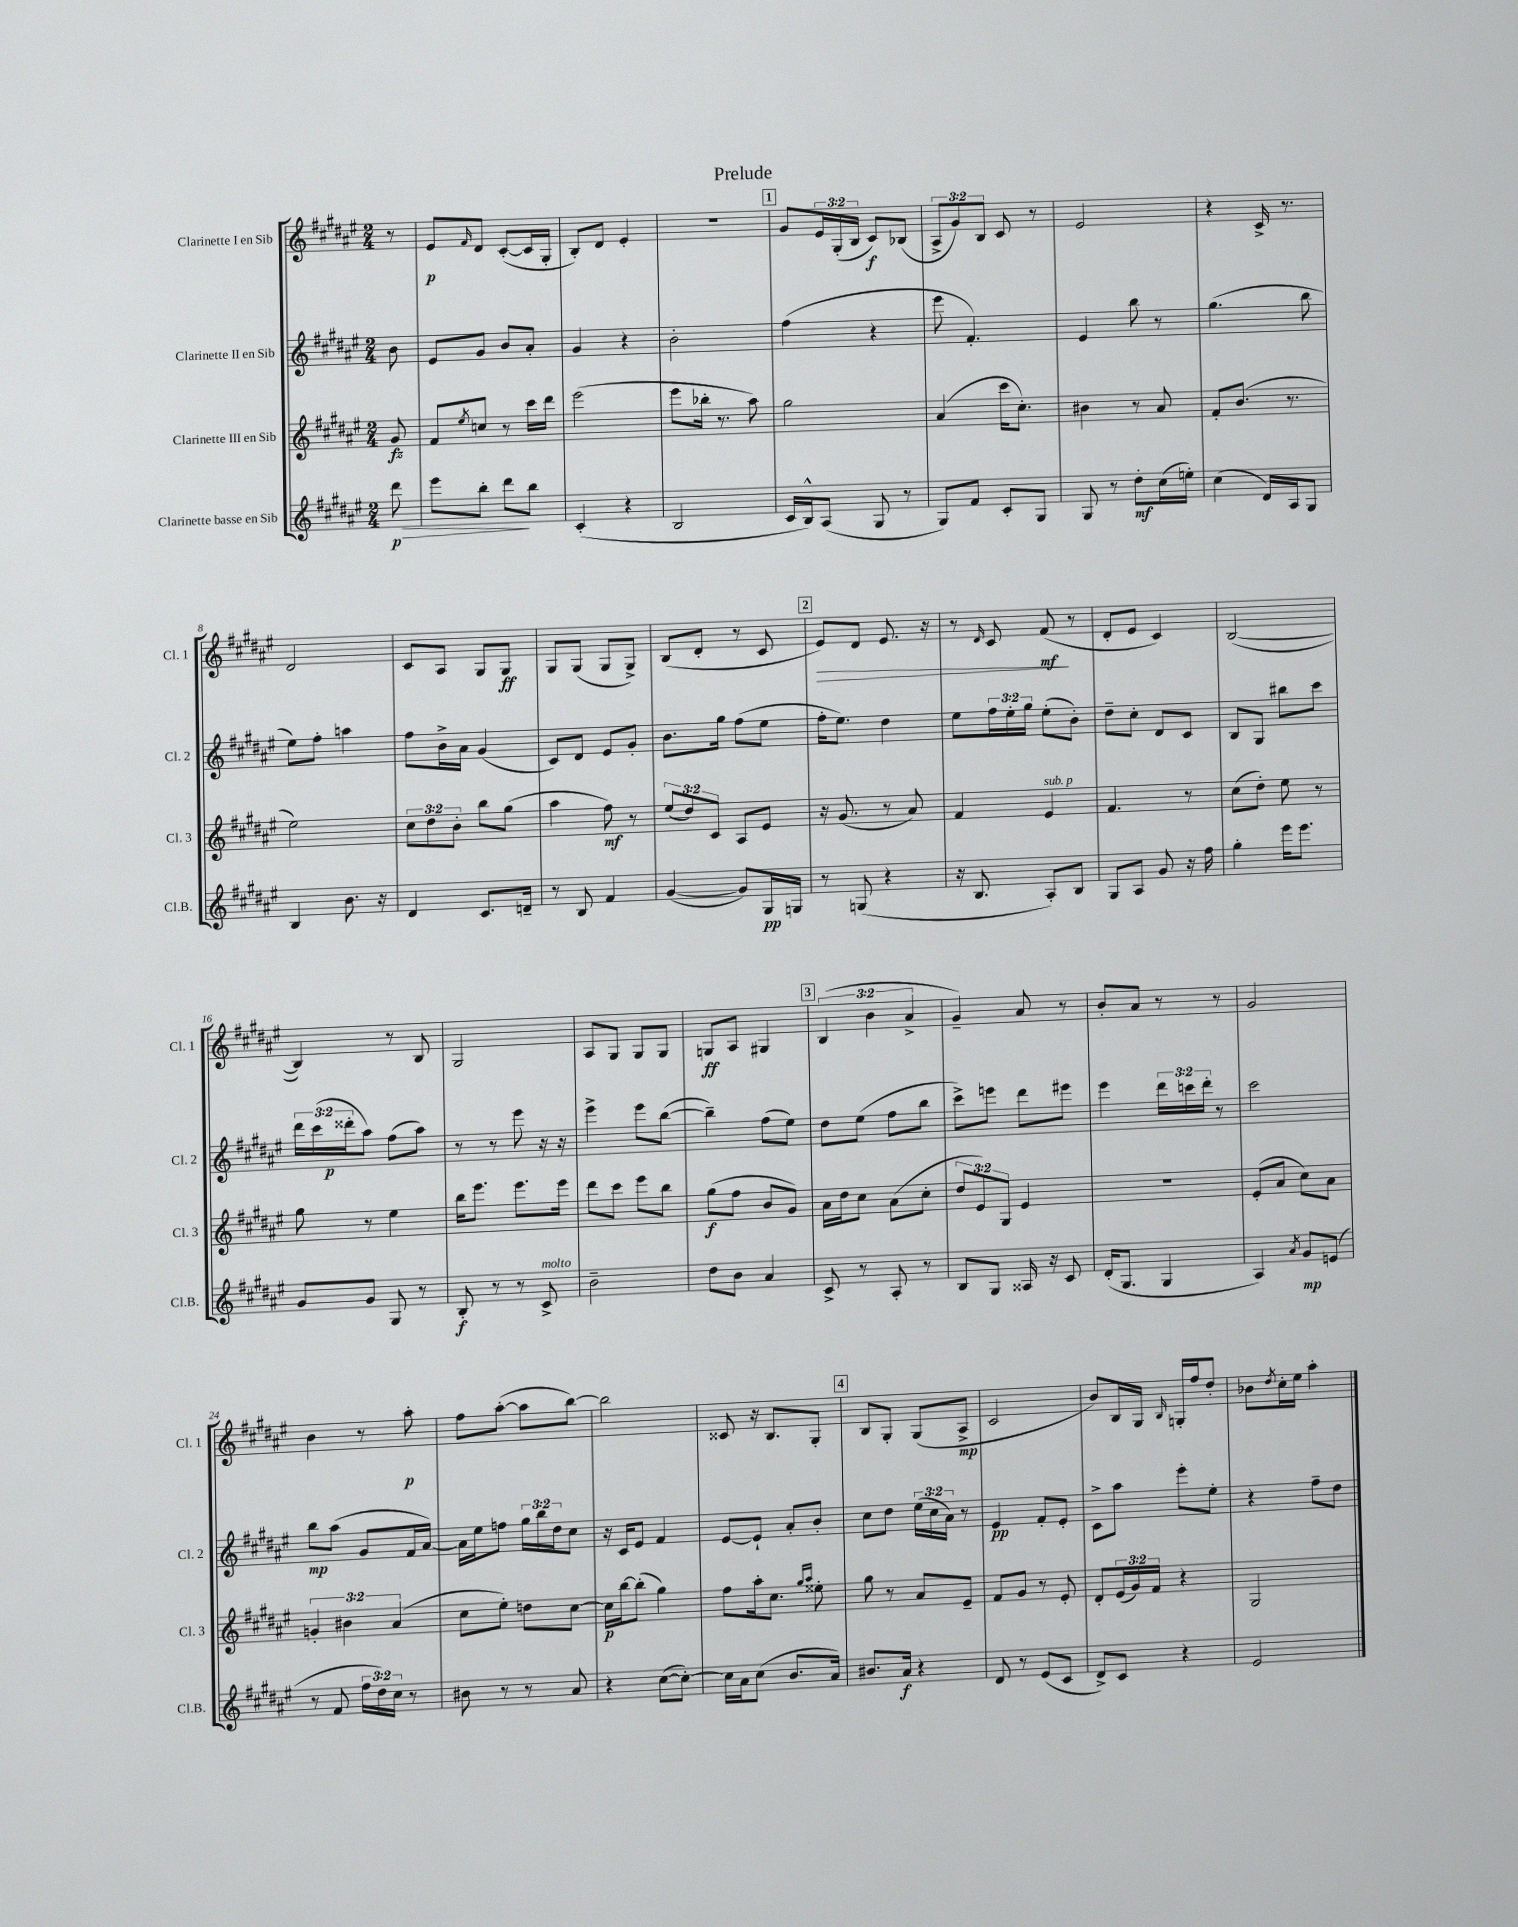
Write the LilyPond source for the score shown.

\header { title = "Prelude" }
<<
\new StaffGroup <<
\new Staff = "s0" \with { instrumentName = "Clarinette I en Sib" shortInstrumentName = "Cl. 1" } {
    \clef treble \key fis \major \numericTimeSignature \time 2/4 \override Staff.TupletNumber.text = #tuplet-number::calc-fraction-text \partial 8
    r8 |
    eis'8\p \grace { fis'16 } dis'8 cis'8~-.( cis'16 gis16-. |
    b8-.) dis'8 eis'4-. |
    r2 |
    \mark \markup { \box "1" } gis'8 \tuplet 3/2 { eis'16 gis16-.( b16 } cis'8\f) bes8( |
    \tuplet 3/2 { ais8-> gis'8) b8 } cis'8 r8 |
    eis'2 |
    r4 cis'16-> r8. |
    dis'2 |
    cis'8 ais8 gis8 gis8\ff |
    gis8 gis8( gis8 gis8->) |
    b8( dis'8-. r8 cis'8 |
    \mark \markup { \box "2" } eis'8\>) dis'8 eis'8. r16 |
    r8 \grace { dis'16 } cis'8 fis'8\mf\!( r8 |
    dis'8-. eis'8 cis'4) |
    b2~( |
    b4) r8 b8 |
    gis2 |
    ais8 gis8 gis8 gis8 |
    g8\ff ais8 gis4 |
    \mark \markup { \box "3" } \tuplet 3/2 { b4( b'4 ais'4-> } |
    gis'4--) ais'8 r8 |
    b'8-. ais'8 r8 r8 |
    gis'2 |
    b'4 r8 ais''8-.\p |
    fis''8 ais''8~-.( ais''8 b''8~) |
    b''2 |
    cisis'8 r16 b8. gis8-. |
    \mark \markup { \box "4" } b8 gis8-. gis8( ais8->\mp |
    cis'2 |
    b'8) b16 gis16 \grace { b16 } g16-. fis''16 dis''8-. |
    bes'8 \acciaccatura { dis''8 } cis''16-. eis''16 ais''4-. \bar "|." |
}
\new Staff = "s1" \with { instrumentName = "Clarinette II en Sib" shortInstrumentName = "Cl. 2" } {
    \clef treble \key fis \major \numericTimeSignature \time 2/4 \override Staff.TupletNumber.text = #tuplet-number::calc-fraction-text \partial 8
    b'8 |
    eis'8 gis'8 b'8 ais'8-. |
    gis'4 r4 |
    b'2-. |
    \mark \markup { \box "1" } fis''4( r4 |
    eis'''8 fis'4.-.) |
    eis'4 b''8 r8 |
    gis''4.( b''8 |
    eis''8) fis''8-. a''4 |
    fis''8 b'16-> ais'16 gis'4( |
    cis'8) dis'8 eis'8 gis'8-. |
    b'8. gis''16 fis''8( eis''8 |
    \mark \markup { \box "2" } fis''16-. eis''8.) dis''4 |
    eis''8 \tuplet 3/2 { fis''16 eis''16-. gis''16 } eis''8-.( b'8-.) |
    dis''8-- cis''8-. dis'8 cis'8 |
    b8 gis8 bis''8 cis'''8 |
    \tuplet 3/2 { dis'''16 cis'''16( disis'''16-.\p } ais''8) fis''8( ais''8) |
    r8 r8 eis'''8 r16 r16 |
    eis'''4-> eis'''8 b''8~( |
    b''4--) fis''8( eis''8) |
    \mark \markup { \box "3" } dis''8 eis''8( fis''8 b''8 |
    cis'''8->) e'''8 dis'''8 eis'''8 |
    eis'''4 \tuplet 3/2 { dis'''16 c'''16 dis'''16-. } r8 |
    cis'''2 |
    b''8\mp ais''8( gis'8 fis'16 ais'16~) |
    ais'16 eis''16 f''8 \tuplet 3/2 { gis''16 b''16 dis''16 } cis''8 |
    r16 cis'16 eis'8 fis'4 |
    eis'8~ eis'8-! ais'8-. b'8-. |
    \mark \markup { \box "4" } cis''8 dis''8 \tuplet 3/2 { eis''16( cis''16 ais'16) } r8 |
    eis'4\pp fis'8-. eis'8-. |
    cis'8-> ais''8 eis'''8-. eis''8-. |
    r4 fis''8-- dis''8 \bar "|." |
}
\new Staff = "s2" \with { instrumentName = "Clarinette III en Sib" shortInstrumentName = "Cl. 3" } {
    \clef treble \key fis \major \numericTimeSignature \time 2/4 \override Staff.TupletNumber.text = #tuplet-number::calc-fraction-text \partial 8
    gis'8\fz |
    fis'8 \acciaccatura { eis''8 } c''8 r8 cis'''16 dis'''16 |
    eis'''2( |
    eis'''8 bes''16-. r8. ais''8) |
    \mark \markup { \box "1" } gis''2 |
    ais'4( cis'''16 cis''8.-.) |
    bis'4 r8 ais'8 |
    fis'8-. b'8.( r8. |
    eis''2) |
    \tuplet 3/2 { cis''8 dis''8 b'8-. } b''8 gis''8( |
    ais''4 fis''8\mf) r8 |
    \tuplet 3/2 { eis''8( dis''8) cis'8 } ais8 eis'8 |
    \mark \markup { \box "2" } r16 gis'8.( r8 ais'8) |
    fis'4 eis'4^\markup { \italic "sub. p" } |
    fis'4. r8 |
    cis''8( dis''8-.) eis''8 r8 |
    gis''8 r8 eis''4 |
    b''16 eis'''8. eis'''8. eis'''16 |
    dis'''8 cis'''8 eis'''8 b''8 |
    gis''8\f( fis''8 b'8 gis'8) |
    \mark \markup { \box "3" } ais'16 dis''16 cis''8 ais'8( cis''8-. |
    \tuplet 3/2 { dis''8 eis'8) gis8 } eis'4 |
    r2 |
    eis'8-.( ais'8 cis''8) ais'8 |
    \tuplet 3/2 { g'4-. bis'4 ais'4( } |
    cis''8 eis''8-.) d''8 cis''8~ |
    cis''16\p b''16~ b''8-.( gis''4) |
    fis''8 ais''16-. cis''8. \grace { gis''16 ais''16 } eisis''8-. |
    \mark \markup { \box "4" } gis''8 r8 ais'8 eis'8-- |
    fis'8 gis'8 r8 eis'8-. |
    dis'8-. \tuplet 3/2 { eis'16( gis'16) fis'16 } r4 |
    gis2 \bar "|." |
}
\new Staff = "s3" \with { instrumentName = "Clarinette basse en Sib" shortInstrumentName = "Cl.B." } {
    \clef treble \key fis \major \numericTimeSignature \time 2/4 \override Staff.TupletNumber.text = #tuplet-number::calc-fraction-text \partial 8
    dis'''8\p\> |
    eis'''8 b''8-. dis'''8\! b''8 |
    cis'4-.( r4 |
    b2 |
    \mark \markup { \box "1" } cis'16 b16-^) ais8( gis8 r8 |
    gis8) fis'8 cis'8-. gis8 |
    gis8 r8 dis''8-.\mf cis''16( e''16-.) |
    cis''4( dis'16) ais16 gis8 |
    b4 b'8. r16 |
    dis'4 cis'8. d'16-- |
    r8 b8 fis'4 |
    gis'4~( gis'8) gis16\pp g16 |
    \mark \markup { \box "2" } r8 g8( r4 |
    r16 b8. ais8-.) b8 |
    gis8 ais8 gis'8 r16 fis''16 |
    gis''4-. eis'''16 eis'''8. |
    gis'8 gis'8 gis8 r8 |
    b8-.\f r8 r8 cis'8->^\markup { \italic "molto" } |
    b'2-- |
    dis''8 b'8 ais'4 |
    \mark \markup { \box "3" } cis'8-> r8 ais8-. r8 |
    b8 gis8 aisis16 r16 cis'8 |
    dis'16-.( gis8. gis4 |
    ais4) \acciaccatura { ais'8 } gis'8\mp e'8( |
    r8 fis'8 \tuplet 3/2 { fis''16 dis''16) cis''16 } r8 |
    bis'8 r8 r8 ais'8 |
    r4 cis''8~( cis''8~-.) |
    cis''16 ais'16 cis''8( b'8. ais'16) |
    \mark \markup { \box "4" } bis'8. ais'16\f r4 |
    dis'8 r8 eis'8( cis'8 |
    dis'8->) cis'8 r4 |
    eis'2 \bar "|." |
}
>>
>>
